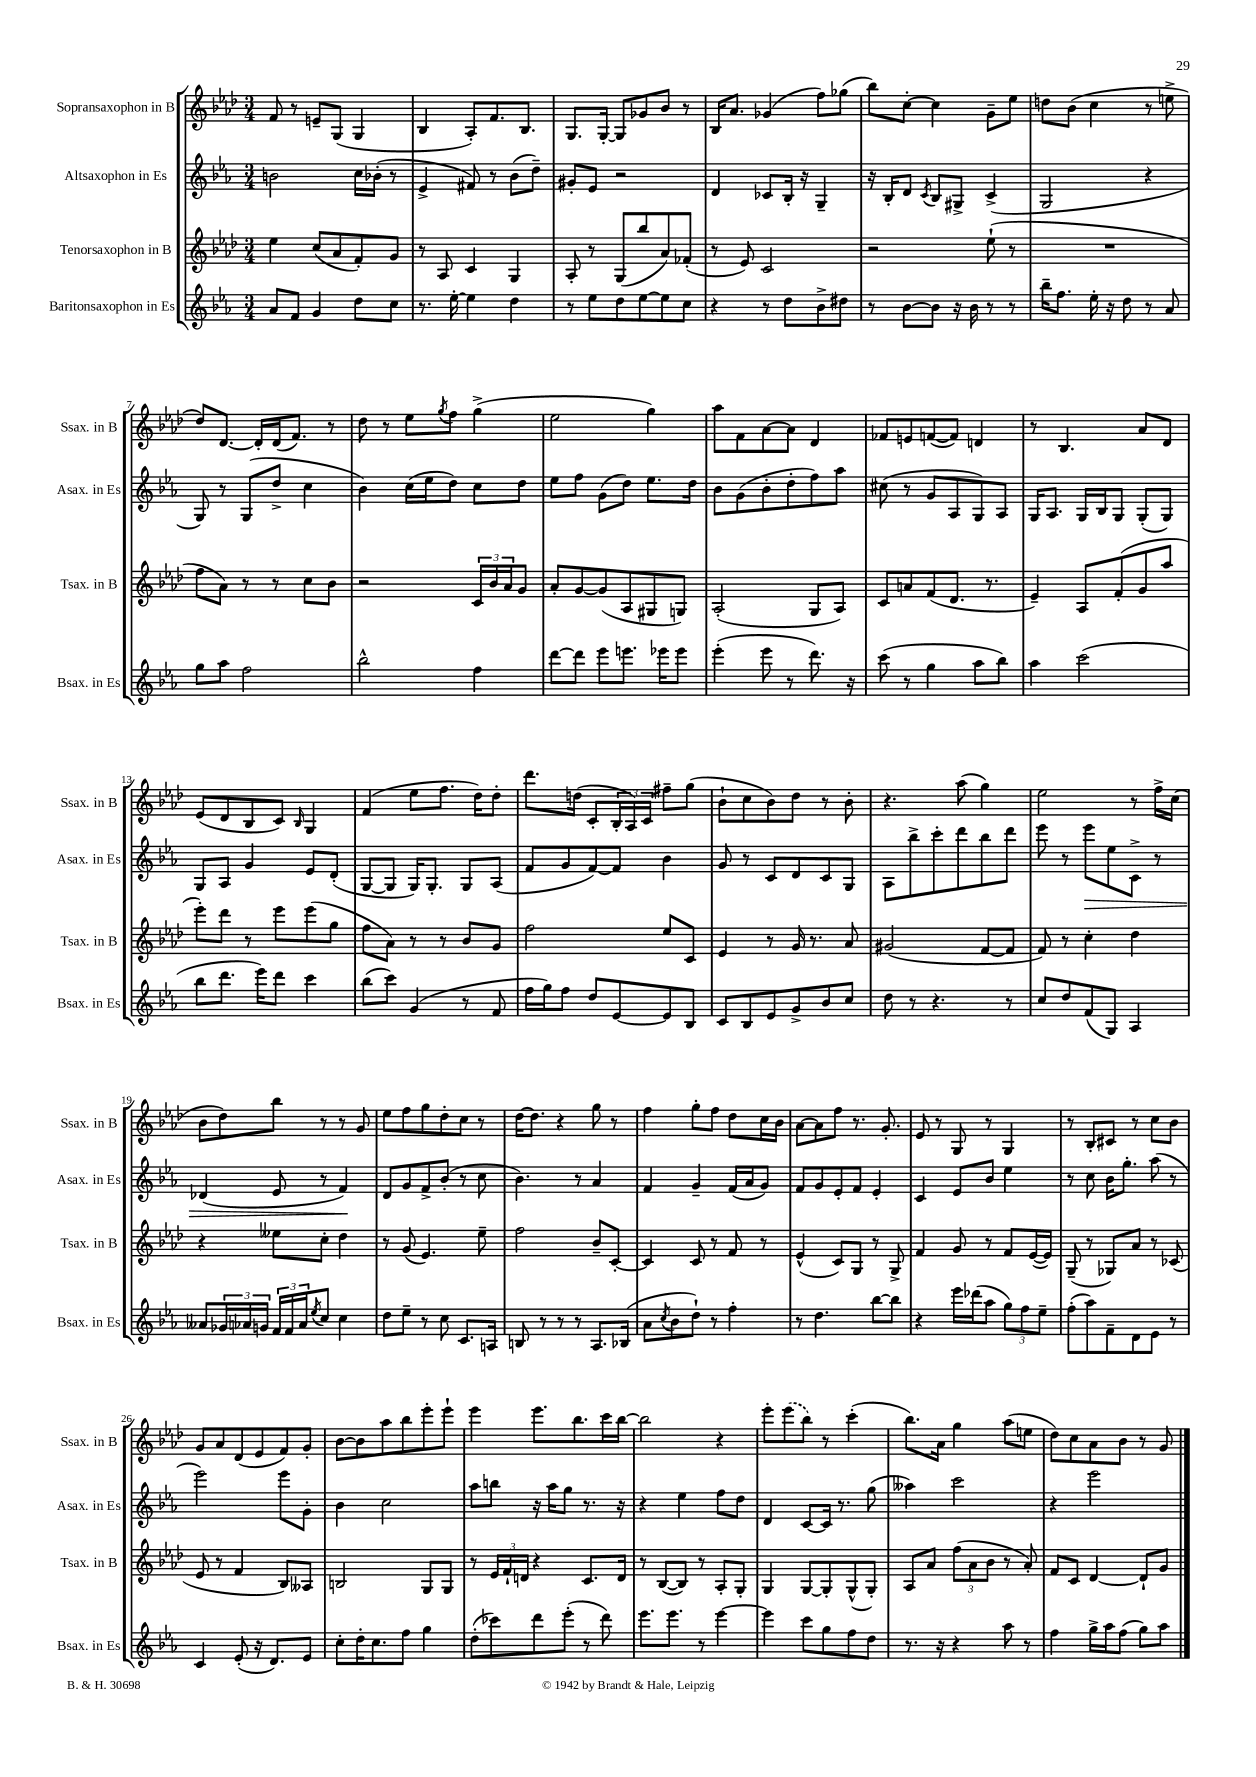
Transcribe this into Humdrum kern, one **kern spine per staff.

**kern	**kern	**kern	**dynam	**kern
*part4	*part3	*part2	*part2	*part1
*staff4	*staff3	*staff2	*staff2	*staff1
*I"Baritonsaxophon in Es	*I"Tenorsaxophon in B	*I"Altsaxophon in Es	*	*I"Sopransaxophon in B
*I'Bsax. in Es	*I'Tsax. in B	*I'Asax. in Es	*	*I'Ssax. in B
*clefG2	*clefG2	*clefG2	*	*clefG2
*k[b-e-a-]	*k[b-e-a-d-]	*k[b-e-a-]	*	*k[b-e-a-d-]
*M3/4	*M3/4	*M3/4	*	*M3/4
=1	=1	=1	=1	=1
8a-/L	4ee-\	2bn\	.	8f/
8f/J	.	.	.	8r
4g/	(8cc/L	.	.	8en~/L
.	8a-/	.	.	(8G/J
8dd\L	8f'/)	16cc\LL	.	4G/
.	.	(16b-X'\JJ	.	.
8cc\J	8g/J	8r	.	.
=2	=2	=2	=2	=2
8.r	8r	4e-^/	.	4B-/
.	8A-/	.	.	.
[16ee-'\	.	.	.	.
4ee-\]	4c/	8f#X/)	.	8A-'/L)
.	.	8r	.	8.f/
4dd\	4G/	(8b-\L	.	.
.	.	.	.	8.B-/J
.	.	8dd~\J)	.	.
=3	=3	=3	=3	=3
8r	8A-'/	8g#X'/L	.	8.G/L
8ee-\L	8r	8e-/J	.	.
.	.	.	.	[16G'/Jk
8dd\	(8G/L	2r	.	8G/L]
[8ee-\	8bb-/	.	.	8g-X/
8ee-\]	8a-/)	.	.	8b-/J
8cc\J	(8f-X'/J	.	.	8r
=4	=4	=4	=4	=4
4r	8r	4d/	.	16B-/KL
.	.	.	.	8.a-/J
.	8e-/)	.	.	.
8r	2c/	8c-X/L	.	(4g-X/
8dd\L	.	16B-'/Jk	.	.
.	.	16r	.	.
8b-^\	.	4G~/	.	8ff\L)
8dd#X\J	.	.	.	(8gg-X\J
=5	=5	=5	=5	=5
8r	2r	16r	.	8bb-\L)
.	.	16B-'/KL	.	.
[8b-\L	.	8d/J	.	[8cc'\J
.	.	8qc/	.	.
8b-\J]	.	8B-/L	.	4cc\]
16r	.	8G#X^/J	.	.
16b-\	.	.	.	.
8r	(8ee-`\	(4c^/	.	8g~\L
8r	8r	.	.	8ee-\J
=6	=6	=6	=6	=6
16bb-~\KL	2.r	2G/	.	8ddn\L
8.ff\J	.	.	.	.
.	.	.	.	(8b-\J
16ee-'\	.	.	.	4cc\
16r	.	.	.	.
8dd\	.	.	.	.
8r	.	4r	.	8r
8a-/	.	.	.	8een^\
!!LO:LB:g=z
=7	=7	=7	=7	=7
8gg\L	8ff\L	8G/)	.	8dd-/L)
8aa-\J	8a-\J)	8r	.	[8.d-/J
2ff\	8r	(8G/L	.	.
.	.	.	.	16d-'/LL]
.	8r	8dd^/J	.	(16d-/J
.	.	.	.	8.f/J)
.	8cc\L	4cc\	.	.
.	8b-\J	.	.	8r
=8	=8	=8	=8	=8
2bb-^^\	2r	4b-\)	.	8dd-\
.	.	.	.	8r
.	.	(16cc\LL	.	8ee-\L
.	.	16ee-\J	.	.
.	.	.	.	8qgg/
.	.	8dd\J)	.	8ff\J
4ff\	24c/LL	8cc\L	.	(4gg^\
.	24b-/	.	.	.
.	24a-/J	.	.	.
.	8g/J	8dd\J	.	.
=9	=9	=9	=9	=9
[8ddd\L	8a-'/L	8ee-\L	.	2ee-\
8ddd\J]	[8g/	8ff\J	.	.
8eee-\L	(8g/]	(8g\L	.	.
8.eeen\J	8A-/	8dd\J)	.	.
.	8G#X/	8.ee-\L	.	4gg\)
16eee-X\KL	.	.	.	.
8eee-\J	8Gn/J)	.	.	.
.	.	16dd\Jk	.	.
=10	=10	=10	=10	=10
(4eee-'\	(2A-'/	8b-\L	.	8aa-\L
.	.	(8g\	.	8f\
8eee-\	.	8b-'\	.	[8a-\
8r	.	8dd'\	.	8a-\J]
8.ddd\)	8G/L	8ff\)	.	4d-/
.	8A-/J)	8aa-\J	.	.
16r	.	.	.	.
=11	=11	=11	=11	=11
(8ccc\	8c/L	(8cc#X\	.	8f-X/L
8r	8an/	8r	.	8en/
4gg\	(8f/	8g/L	.	([8fn/
.	8.d-/J	8A-/	.	8f/J])
8aa-\L	.	8G/)	.	4dn/
.	8.r	.	.	.
8bb-\J)	.	8A-/J	.	.
=12	=12	=12	=12	=12
4aa-\	4e-~/)	16G/KL	.	8r
.	.	8.A-/J	.	.
.	.	.	.	4.B-/
(2ccc\	8A-/L	16G/LL	.	.
.	.	16B-/J	.	.
.	(8f'/	8G/J	.	.
.	8g/	(8G'/L	.	8a-/L
.	8aa-/J	8G/J)	.	8d-/J
!!LO:LB:g=z
=13	=13	=13	=13	=13
8bb-\L	8eee-'\L)	8G/L	.	(8e-/L
8.ddd\J	8ddd-\J	8A-/J	.	8d-/
.	8r	4g/	.	8B-/
16eee-\KL)	.	.	.	.
8ddd\J	8eee-\L	.	.	8c/J)
.	.	.	.	16qqB-/
4ccc\	(8eee-\	8e-/L	.	4G/
.	8gg\J	(8d'/J	.	.
=14	=14	=14	=14	=14
(8bb-\L	8ff\L	[8G/L	.	(4f/
8ccc\J)	8a-\J)	8G/J]	.	.
(4g/	8r	16G/KL)	.	8ee-\L
.	.	8.G'/J	.	.
.	8r	.	.	8.ff\J
8r	8b-/L	8G/L	.	.
.	.	.	.	16dd-\KL)
8f/	8g/J	(8A-/J	.	8dd-'\J
=15	=15	=15	=15	=15
16ff\LL	2ff\	8f/L	.	8.ddd-\L
16gg\J)	.	.	.	.
8ff\J	.	8g/	.	.
.	.	.	.	(16ddn\Jk
8dd/L	.	[8f/)	.	8c'/L
[8e-/	.	8f/J]	.	24B-'/L
.	.	.	.	24A-/)
.	.	.	.	24c/JJ
8e-/]	8ee-/L	4b-\	.	8ff#X~\L
8B-/J	8c/J	.	.	(8gg\J
=16	=16	=16	=16	=16
8c/L	4e-/	8g/	.	8b-`\L
8B-/	.	8r	.	8cc\
8e-/	8r	8c/L	.	8b-\)
8g^/	16g/	8d/	.	8dd-\J
.	8.r	.	.	.
8b-/	.	8c/	.	8r
8cc/J	8a-/	8G/J	.	8b-'\
=17	=17	=17	=17	=17
8dd\	(2g#X/	8A-\L	.	4.r
8r	.	8bb-^\	.	.
4.r	.	8ccc'\	.	.
.	.	8ddd\	.	(8aa-\
.	[8f/L	8bb-\	.	4gg\)
8r	8f/J]	8ddd\J	.	.
=18	=18	=18	=18	=18
8cc/L	8f/)	8eee-\	.	2ee-\
8dd/	8r	8r	.	.
!	!	!	!LO:HP:b	!
(8f/	4cc'\	8eee-\L	>	.
8G/J)	.	8ee-\	.	.
4A-/	4dd-\	8c^\J	.	8r
.	.	8r	.	16ff^\LL
.	.	.	.	(16cc\JJ
!!LO:LB:g=z
=19	=19	=19	=19	=19
8a--X/L	4r	(4d-X/	.	8b-\L
24g-X/L	.	.	.	8dd-\)
24a-X/	.	.	.	.
24gn/JJ	.	.	.	.
24f/LL	8ee--X\L	8e-/	.	8bb-\J
24f/	.	.	.	.
24a-/J	.	.	.	.
8qee-/	.	.	.	.
8cc/J	8cc'\J	8r	.	8r
4cc\	4dd-\	4f/)	.	8r
.	.	.	.	8g/
.	.	.	]	.
=20	=20	=20	=20	=20
8dd\L	8r	8d/L	.	8ee-\L
8ee-~\J	(8g/	8g/	.	8ff\
8r	4.e-/)	8f^/	.	8gg\
8cc\	.	(8b-'/J	.	8dd-'\
8.c/L	.	8r	.	8cc\J
.	8ee-~\	8cc\	.	8r
16An/Jk	.	.	.	.
=21	=21	=21	=21	=21
8Bn/	2ff\	4.b-\)	.	[16dd-\KL
.	.	.	.	8.dd-\J]
8r	.	.	.	.
8r	.	.	.	4r
8r	.	8r	.	.
8.A-/L	8b-~/L	4a-/	.	8gg\
.	[8c'/J	.	.	8r
(16B-X/Jk	.	.	.	.
=22	=22	=22	=22	=22
8a-\L	4c/]	4f/	.	4ff\
8qcc/	.	.	.	.
8b-\	.	.	.	.
8dd`\J)	8c/	4g~/	.	8gg'\L
8r	8r	.	.	8ff\J
4ff'\	8f/	(16f/LL	.	8dd-\L
.	.	16a-/J	.	.
.	8r	8g/J)	.	16cc\L
.	.	.	.	16b-\JJ
=23	=23	=23	=23	=23
8r	(4e-^^/	8f/L	.	[8a-\L
4.dd\	.	8g/	.	8a-\]
.	8c/L)	8e-'/	.	8ff\J
.	8G/J	8f/J	.	8.r
[8bb-\L	8r	4e-'/	.	.
.	.	.	.	8.g'/
8bb-\J]	8G^/	.	.	.
=24	=24	=24	=24	=24
4r	4f/	4c/	.	8e-/
.	.	.	.	8r
16eee-\LL	8g/	8e-/L	.	8G/
(16ddd-X\J	.	.	.	.
8aa-\J	8r	8b-/J	.	8r
12gg\L)	8f/L	4ee-\	.	4G/
12ff\	.	.	.	.
.	([16e-/L	.	.	.
12ee-~\J	.	.	.	.
.	16e-/JJ])	.	.	.
=25	=25	=25	=25	=25
(8ff'\L	(8G~/	8r	.	8r
8aa-\)	8r	8cc\	.	8B-'/L
8f~\	8G-X/L)	16b-\KL	.	8c#X/J
.	.	8.gg'\J	.	.
8d\	8a-/J	.	.	8r
8e-\J	8r	(8aa-\	.	8cc\L
8r	(8c-X/	8r	.	8b-\J
!!LO:LB:g=z
=26	=26	=26	=26	=26
4c/	8e-/	2eee-\)	.	8g/L
.	8r	.	.	8a-/
(8e-'/	4f/	.	.	(8d-/
16r	.	.	.	8e-/
8.d/L)	.	.	.	.
.	8B-/L)	8eee-\L	.	8f/)
8e-/J	8A--X/J	8g'\J	.	8g'/J
=27	=27	=27	=27	=27
8cc'\L	2Bn/	4b-\	.	[8b-\L
16dd'\K	.	.	.	8b-\]
8.cc\	.	.	.	.
.	.	2cc\	.	8aa-\
8ff\J	.	.	.	8bb-\
4gg\	8G/L	.	.	8eee-'\
.	8G/J	.	.	8eee-`\J
=28	=28	=28	=28	=28
(8dd'\L	8r	8aa-\L	.	4eee-\
8ccc-X\)	24e-/LL	8bbn\J	.	.
.	24f`/	.	.	.
.	24dn/JJ	.	.	.
8ddd\	4r	16r	.	8.eee-\L
.	.	16aa-\KL	.	.
(8eee-'\J	.	8gg\J	.	.
.	.	.	.	8.bb-\
8r	8.c/L	8.r	.	.
8ddd\)	.	.	.	16ccc\L
.	16d/Jk	16r	.	[16bb-\JJ
=29	=29	=29	=29	=29
8.eee-\L	8r	4r	.	2bb-\]
.	([8B-/L	.	.	.
8.eee-\J	.	.	.	.
.	8B-/J])	4ee-\	.	.
8r	8r	.	.	.
[4eee-\	8A-'/L	8ff\L	.	4r
.	8G'/J	8dd\J	.	.
=30	=30	=30	=30	=30
4eee-\]	4G/	4d/	.	8eee-'\L
.	.	.	.	(8eee-\
8ccc\L	[8G/L	[8c/L	.	8bb-\J)
8gg\	8G'/]	16c/Jk]	.	8r
.	.	8.r	.	.
8ff\	(8G^^/	.	.	(4ccc'\
8dd\J	8G'/J)	(8gg\	.	.
=31	=31	=31	=31	=31
8.r	8A-/L	4aa--X\)	.	8.bb-\L)
.	8a-/J	.	.	.
16r	.	.	.	16a-\Jk
4r	(12ff\L	2ccc\	.	4gg\
.	12a-\	.	.	.
.	12b-\J	.	.	.
8aa-\	8r	.	.	(8aa-\L
8r	8a-'/)	.	.	8een\J
=32	=32	=32	=32	=32
4ff\	8f/L	4r	.	8dd-\L)
.	8c/J	.	.	8cc\
16gg^\LL	[4d-/	2eee-\	.	8a-\
16aa-\J	.	.	.	.
(8ff\J	.	.	.	8b-\J
8gg\L)	8d-`/L]	.	.	8r
8aa-\J	8g/J	.	.	8g/
==	==	==	==	==
*-	*-	*-	*-	*-
